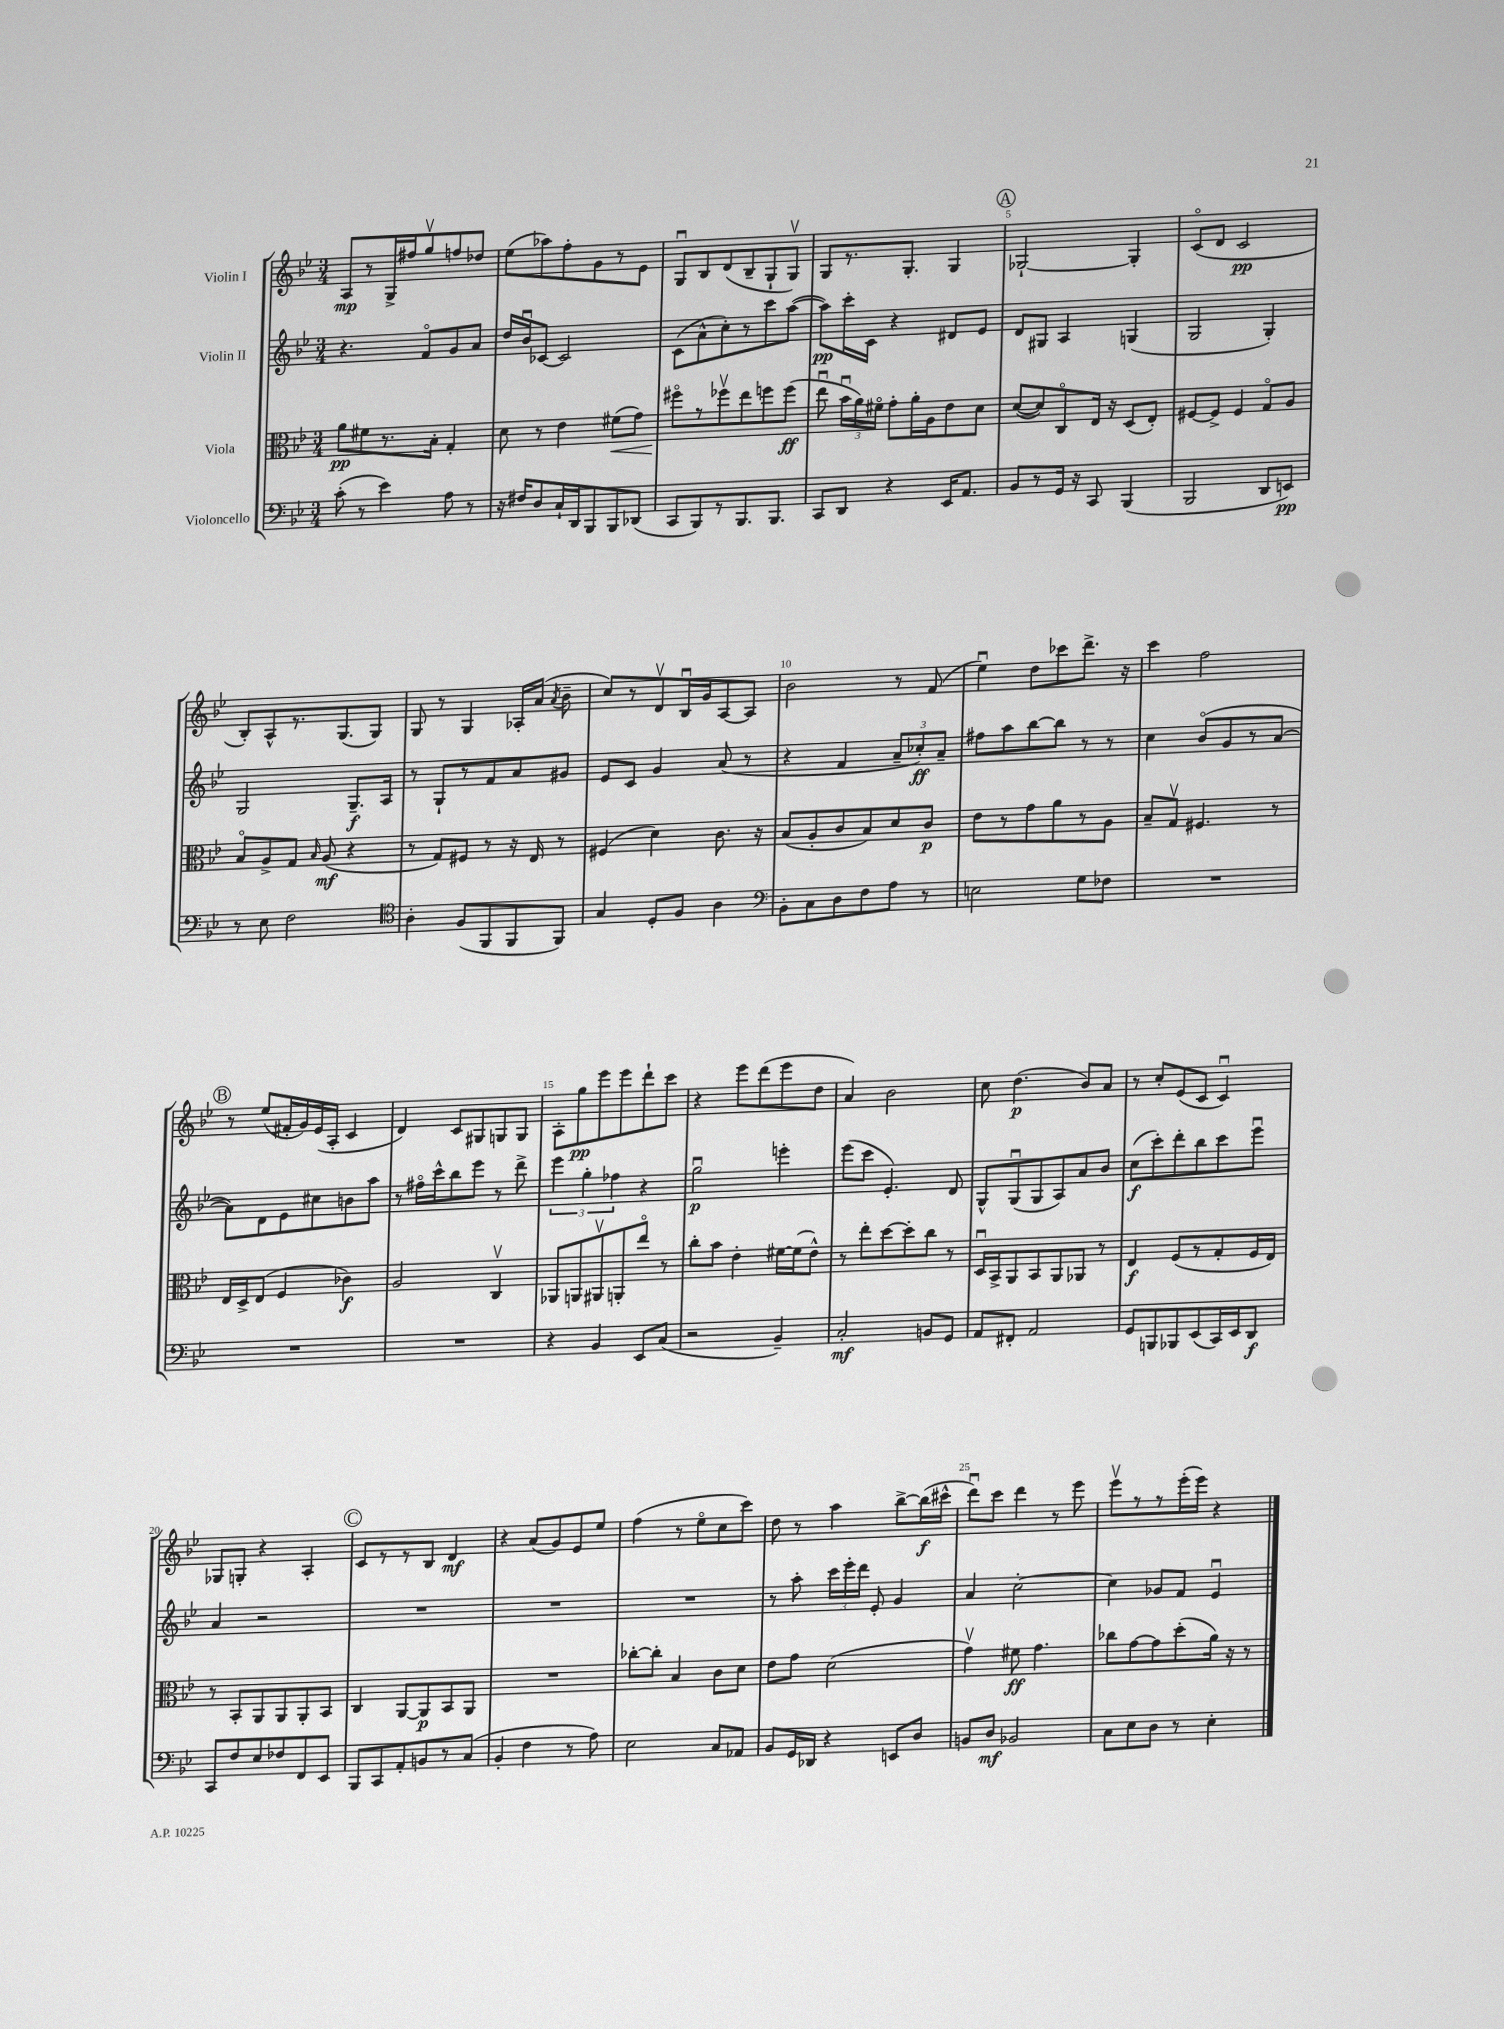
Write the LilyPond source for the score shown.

<<
\new StaffGroup <<
\new Staff = "s0" \with { instrumentName = "Violin I" } {
    \clef treble \key bes \major \numericTimeSignature \time 3/4
    \autoBeamOff a8[\mp r8 g16-> fis''16 g''8\upbow f''8 des''8] |
    ees''8[( aes''8) f''8-. g'8 r8 ees'8] |
    g8[\downbow bes8 d'8( bes8-- g8-! g8]\upbow) |
    g8[ r8. g8.]-. g4 |
    \mark \markup { \circle "A" } ges2~-! ges4-. |
    c'8[\flageolet( d'8] c'2\pp |
    bes8[-.) a8-^ r8. g8.( g8]) |
    g8 r8 g4 aes16[-. a'16]( \acciaccatura { a'8 } bes'8-- |
    c''8[) r8 d'8\upbow bes16\downbow g'16 a8~ a8] |
    bes'2 r8 f'8( |
    ees''4\downbow) d''8[ ces'''8 d'''8.]-> r16 |
    c'''4 f''2 |
    \mark \markup { \circle "B" } r8 ees''8[( fis'16-. g'16) ees'16( a16]-. c'4 |
    d'4) c'8[ gis8 g8 g8] |
    a8[-. g''8\pp ees'''8 ees'''8 d'''8-! c'''8] |
    r4 ees'''8[ d'''8( ees'''8 d''8] |
    a'4) bes'2 |
    c''8 d''4.\p( bes'8[) a'8] |
    r8 c''8[-. ees'8( c'8] c'4\downbow) |
    ges8[ g8]-. r4 a4-. |
    \mark \markup { \circle "C" } c'8[ r8 r8 bes8] d'4\mf |
    r4 a'8[( g'8) ees'8 ees''8] |
    f''4( r8 ees''8[\flageolet c''8 c'''8]) |
    d''8 r8 a''4 bes''8[~-> bes''16\f( cis'''16]-^ |
    d'''8[\downbow) c'''8] d'''4 r8 ees'''8 |
    ees'''8[\upbow r8 r8 ees'''16-.( ees'''16]) r4 \bar "|." |
}
\new Staff = "s1" \with { instrumentName = "Violin II" } {
    \clef treble \key bes \major \numericTimeSignature \time 3/4
    \autoBeamOff r4. f'8[\flageolet g'8 a'8] |
    d''16[ bes'16\downbow ces'8]~ ces'2 |
    c'8[( a'8-^ c''8-.) r8 c'''8 a''8]~( |
    a''8[\pp) c'''16-. c'16] r4 dis'8[ ees'8] |
    \mark \markup { \circle "A" } d'8[ gis8] a4 g4( |
    g2 g4-.) |
    g2 g8.[--\f a16] |
    r8 g8[-! r8 f'8 a'8 gis'8] |
    ees'8[ c'8] g'4 a'8( r8 |
    r4 f'4 \tuplet 3/2 { a'8[-- ces''8-.\ff) a'8]-- } |
    fis''8[ a''8 bes''8~ bes''8] r8 r8 |
    c''4 bes'8[\flageolet( g'8 r8 a'8]~ |
    \mark \markup { \circle "B" } a'8[) d'8 ees'8 cis''8 b'8 a''8] |
    r8 fis''16[\flageolet c'''16-^ bes''8 ees'''8] r8 d'''8-> |
    \tuplet 3/2 { ees'''4 g''4-. fes''4 } r4 |
    g''2\downbow\p e'''4-. |
    ees'''8[( c'''8] ees'4.-.) d'8 |
    g8[-^ g8\downbow( g8 a8) a'8 bes'8] |
    c''8[\f( c'''8-.) d'''8-. bes''8 c'''8 ees'''8]\downbow |
    a'4 r2 |
    \mark \markup { \circle "C" } R2. |
    R2. |
    R2. |
    r8 a''8-. \tuplet 3/2 { c'''16[ ees'''16-. d'''16] } ees'8-. g'4 |
    a'4 c''2~-. |
    c''4 ges'8[ f'8] ees'4\downbow \bar "|." |
}
\new Staff = "s2" \with { instrumentName = "Viola" } {
    \clef alto \key bes \major \numericTimeSignature \time 3/4
    \autoBeamOff a'8[\pp fis'8 r8. bes16]-. g4-. |
    d'8 r8 ees'4 fis'8[\<( g'8]) |
    fis''8[\flageolet\! r8 fes''8\upbow ees''8 f''8 f''8]\ff( |
    ees''8\downbow \tuplet 3/2 { bes'16[\downbow a'16) fis'16]\flageolet } g'8[-. a'16-. a16 ees'8 d'8] |
    \mark \markup { \circle "A" } d'8[~( d'8) c8\flageolet ees16] r16 d8[( ees8]-.) |
    fis8[~ fis8]-> fis4 g8[\flageolet a8] |
    bes8[\flageolet a8-> g8] \grace { bes16 } a8\mf( r4 |
    r8 g8[) fis8] r8 r16 ees16 r8 |
    fis4( d'4) c'8. r16 |
    bes8[( a8-. c'8 bes8) d'8 c'8]\p |
    ees'8[ r8 g'8 a'8 r8 a8] |
    bes8[-- g8]\upbow fis4. r8 |
    \mark \markup { \circle "B" } ees16[ d16-> ees8]( f4 ces'4\f) |
    a2 c4\upbow |
    aes,8[ a,8 ais,8\upbow a,8-. ees''8]\flageolet r8 |
    c''8[-. bes'8] ees'4-. fis'16[~ fis'16( ees'8]-^) |
    r8 ees''8[-. d''8~ d''8-. c''8] r8 |
    d16[\downbow bes,16-> a,8 bes,8 a,8 aes,8] r8 |
    ees4\f f8[( r8 g8-. f16 ees16]) |
    r8 bes,8[-. a,8 a,8 a,8-. bes,8] |
    \mark \markup { \circle "C" } c4 a,8[~ a,8\p bes,8 a,8] |
    R2. |
    ces''8[~-. ces''8]-. bes4 c'8[ d'8] |
    ees'8[ g'8] d'2( |
    g'4\upbow) fis'8\ff g'4. |
    ces''8[ g'8~ g'8 d''8-.( a'16]) r16 r8 \bar "|." |
}
\new Staff = "s3" \with { instrumentName = "Violoncello" } {
    \clef bass \key bes \major \numericTimeSignature \time 3/4
    \autoBeamOff c'8-.( r8 ees'4) a8 r8 |
    r16 fis16[ d8 c16-! d,16 bes,,8 bes,,8 des,8]( |
    c,8[ bes,,8) r8 bes,,8. bes,,8.] |
    c,8[ d,8] r4 ees,16[ a,8.] |
    \mark \markup { \circle "A" } bes,8[ r8 g,16] r16 c,8 bes,,4( |
    bes,,2 d,8[ e,8]\pp) |
    r8 ees8 f2 |
    \clef tenor a4-. f8[( f,8 f,8 f,8]) |
    g4 d8[-. f8] a4 |
    \clef bass bes,8[-. c8 d8 f8 a8] r8 |
    e2 g8[ fes8] |
    R2. |
    \mark \markup { \circle "B" } R2. |
    R2. |
    r4 bes,4 ees,8[ c8]( |
    r2 bes,4--) |
    c2-.\mf b,8[ g,8] |
    a,8[ fis,8]-. a,2 |
    g,8[ b,,8 bes,,8 ees,8( c,16) ees,16 d,8]\f |
    c,8[ f8 ees8 fes8 f,8 ees,8] |
    \mark \markup { \circle "C" } bes,,8[ c,8 a,8-. b,8 r8 c8]( |
    bes,4-. f4 r8 a8) |
    ees2 c8[ aes,8] |
    bes,8[ g,16 des,16] r4 e,8[ d8] |
    b,8[ d8]\mf bes,2 |
    c8[ ees8 d8] r8 ees4-. \bar "|." |
}
>>
>>
\layout { \context { \Score \override BarNumber.break-visibility = ##(#f #t #t) barNumberVisibility = #(every-nth-bar-number-visible 5) } }
